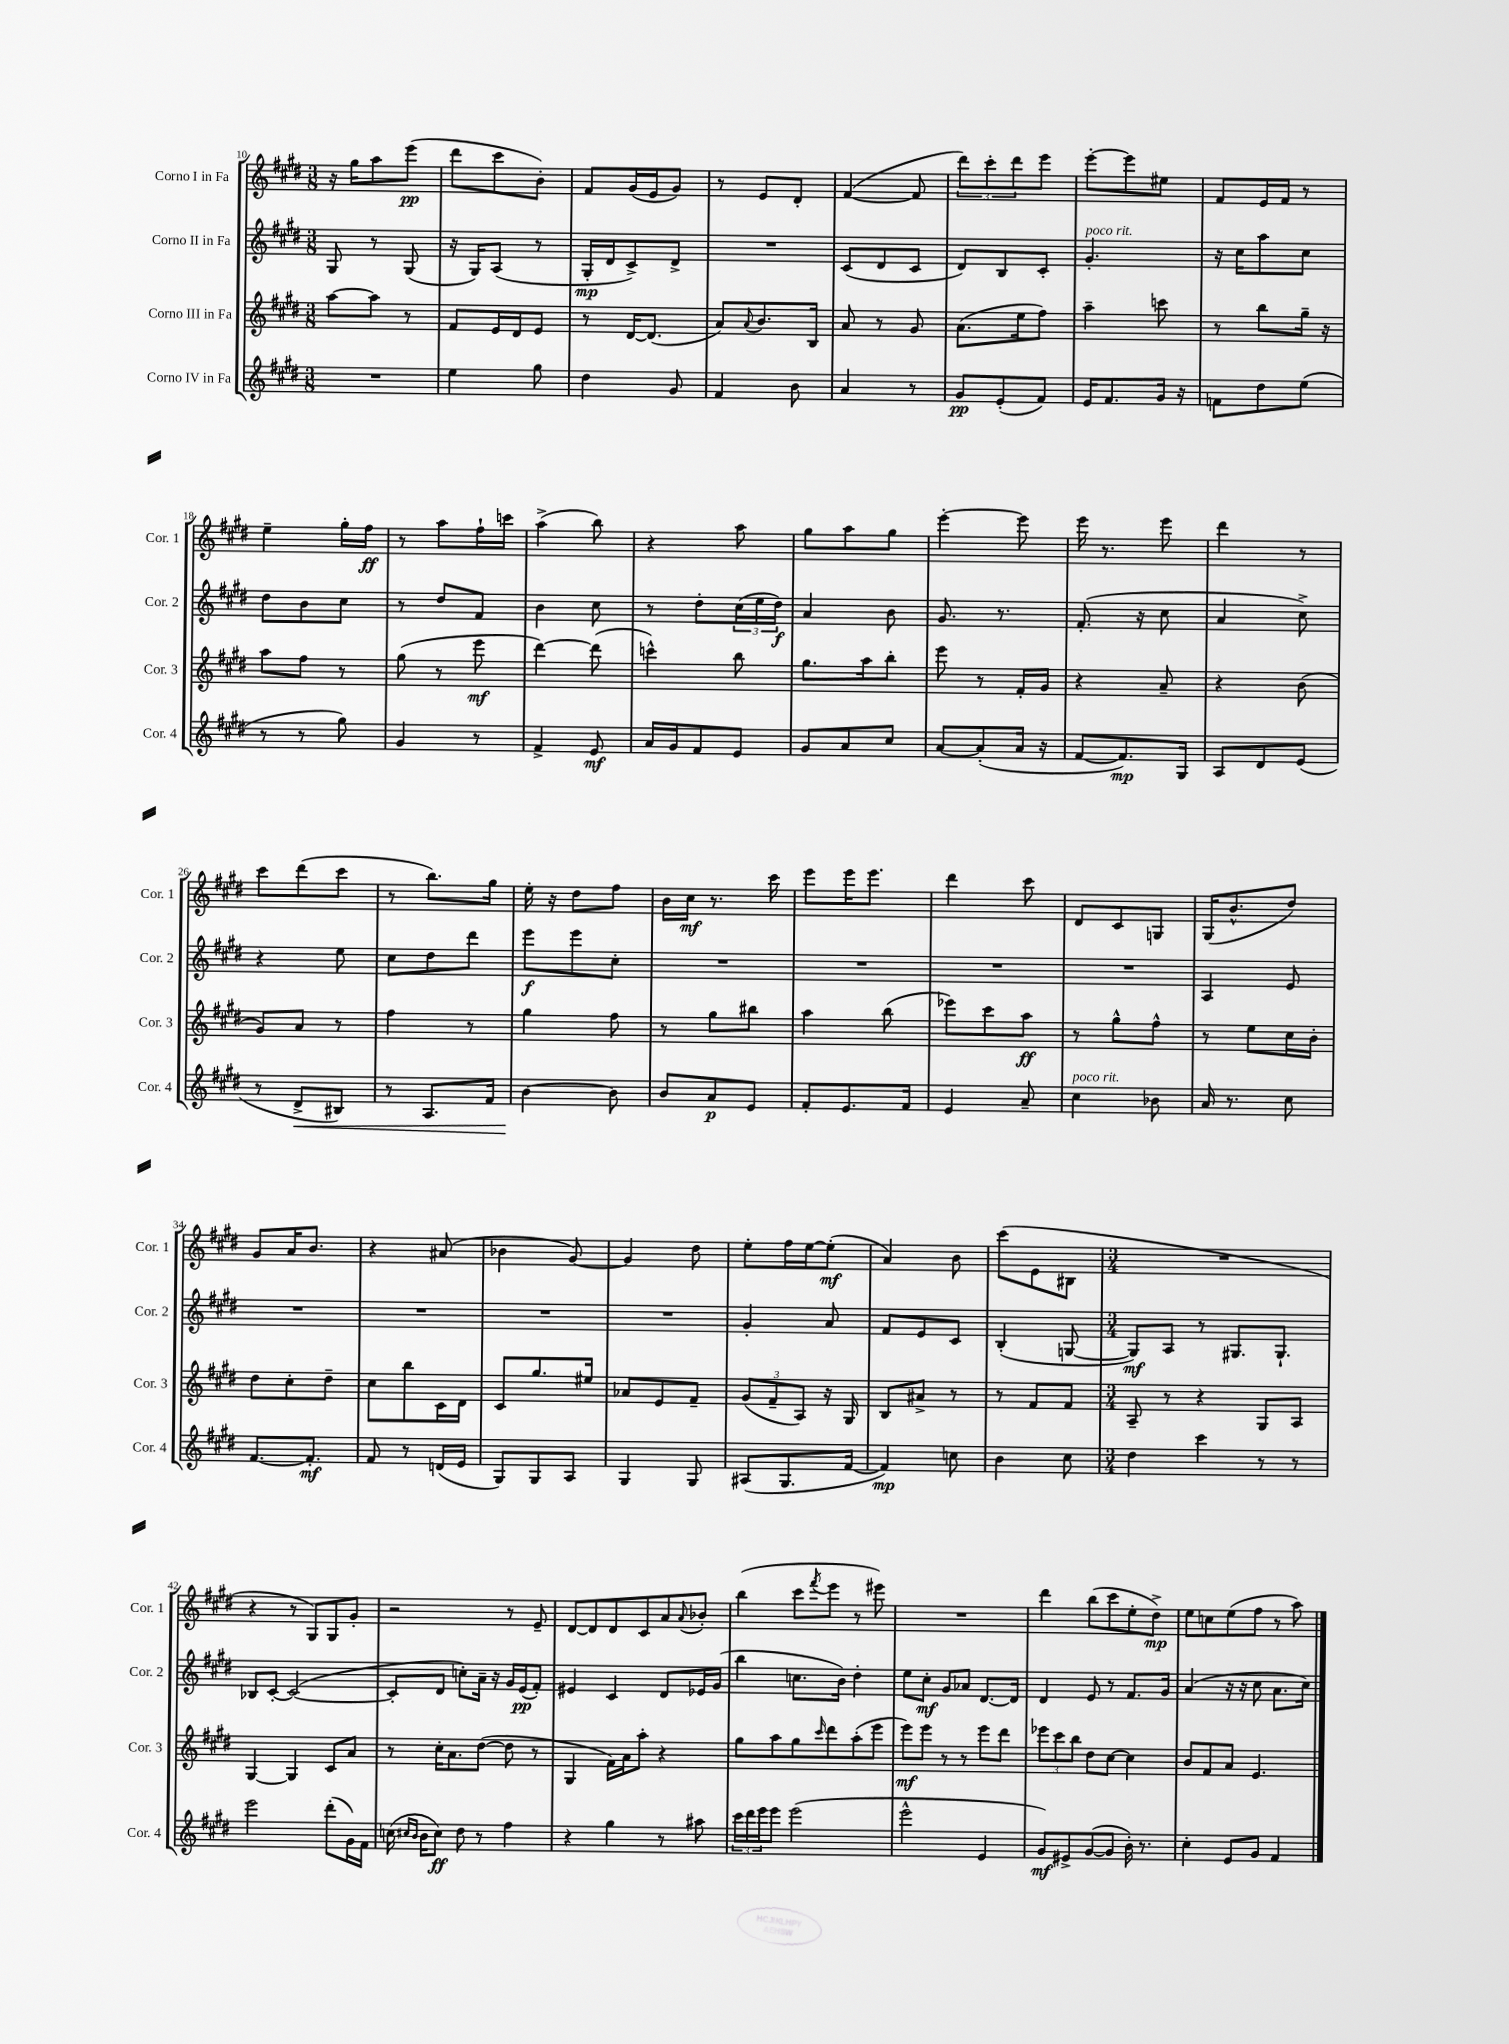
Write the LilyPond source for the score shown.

<<
\new StaffGroup <<
\new Staff = "s0" \with { instrumentName = "Corno I in Fa" shortInstrumentName = "Cor. 1" } {
    \clef treble \key e \major \numericTimeSignature \time 3/8
    r16 gis''16 a''8 e'''8\pp( |
    dis'''8 cis'''8 b'8-.) |
    fis'8 gis'16( e'16 gis'8) |
    r8 e'8 dis'8-. |
    fis'4~( fis'8 |
    \tuplet 3/2 { dis'''8) cis'''8-. dis'''8 } e'''8 |
    e'''8~-. e'''8 eis''8 |
    fis'8 e'16 fis'16 r8 |
    e''4-- gis''16-. fis''16\ff |
    r8 a''8 fis''16-! c'''16 |
    a''4->( b''8) |
    r4 a''8 |
    gis''8 a''8 gis''8 |
    e'''4~-. e'''8 |
    e'''16 r8. e'''8 |
    dis'''4 r8 |
    cis'''8 dis'''8( cis'''8 |
    r8 b''8.) gis''16 |
    e''16-. r16 dis''8 fis''8 |
    b'16 cis''16\mf r8. cis'''16 |
    e'''8 e'''16 e'''8. |
    dis'''4 cis'''8 |
    dis'8 cis'8 g8 |
    gis16( b'8.-^ dis''8) |
    gis'8 a'16 b'8. |
    r4 ais'8( |
    bes'4 gis'8~) |
    gis'4 dis''8 |
    e''8-. fis''16 e''16~ e''8-.\mf( |
    a'4) b'8 |
    cis'''8( e'8 bis8 |
    \numericTimeSignature \time 3/4 R2. |
    r4 r8 gis8) gis8 gis'8-. |
    r2 r8 e'8-- |
    dis'8~ dis'8 dis'8 cis'8 a'8 \appoggiatura { a'8 } bes'8-. |
    b''4( cis'''8 \acciaccatura { fis'''8 } e'''8 r8 eis'''8) |
    R2. |
    dis'''4 b''8( cis'''8 e''8-. dis''8->\mp) |
    e''8 c''8 e''8( fis''8 r8 a''8) \bar "|." |
}
\new Staff = "s1" \with { instrumentName = "Corno II in Fa" shortInstrumentName = "Cor. 2" } {
    \clef treble \key e \major \numericTimeSignature \time 3/8
    gis8 r8 gis8( |
    r16 gis16) a8( r8 |
    gis16-.\mp dis'16 cis'8->) dis'8-> |
    R4. |
    cis'8( dis'8 cis'8 |
    dis'8) b8 cis'8-. |
    gis'4.-.^\markup { \italic "poco rit." } |
    r16 cis''16 a''8 cis''8 |
    dis''8 b'8 cis''8 |
    r8 dis''8 fis'8 |
    b'4 cis''8 |
    r8 dis''8-. \tuplet 3/2 { cis''16( e''16 dis''16\f) } |
    a'4 b'8 |
    gis'8. r8. |
    fis'8.-.( r16 cis''8 |
    a'4 cis''8->) |
    r4 e''8 |
    cis''8 dis''8 dis'''8 |
    e'''8\f e'''8 cis''8-. |
    R4. |
    R4. |
    R4. |
    R4. |
    a4 e'8 |
    R4. |
    R4. |
    R4. |
    R4. |
    gis'4-. a'8 |
    fis'8 e'8 cis'8 |
    b4-.( g8~ |
    \numericTimeSignature \time 3/4 g8\mf) a8 r8 gis8. gis8.-! |
    bes8 cis'8~-. cis'2~( |
    cis'8-. dis'8 c''8-.) a'16-- r16 gis'16 e'16\pp( fis'8-.) |
    eis'4 cis'4 dis'8 ees'16 gis'16( |
    b''4 c''8. b'16) dis''4-. |
    e''8 cis''8-.\mf gis'8 aes'8 dis'8.~ dis'16 |
    dis'4 e'8 r8 fis'8. gis'16 |
    a'4( r16 r16 cis''8 a'8. cis''16) \bar "|." |
}
\new Staff = "s2" \with { instrumentName = "Corno III in Fa" shortInstrumentName = "Cor. 3" } {
    \clef treble \key e \major \numericTimeSignature \time 3/8
    a''8~ a''8 r8 |
    fis'8 e'16 dis'16 e'8 |
    r8 dis'16~ dis'8.( |
    a'8) \appoggiatura { a'8 } b'8. b16 |
    a'8 r8 gis'8 |
    a'8.( e''16 fis''8) |
    a''4-- c'''8 |
    r8 b''8 gis''16-- r16 |
    a''8 fis''8 r8 |
    gis''8( r8 e'''8\mf |
    dis'''4~) dis'''8( |
    c'''4-^) b''8 |
    gis''8. a''16 b''8-. |
    e'''8 r8 fis'16-. gis'16 |
    r4 a'8-- |
    r4 b'8( |
    gis'8) a'8 r8 |
    fis''4 r8 |
    gis''4 fis''8 |
    r8 gis''8 bis''8 |
    a''4 b''8( |
    ees'''8) cis'''8 a''8\ff |
    r8 gis''8-^ fis''8-^ |
    r8 e''8 cis''16 b'16-. |
    dis''8 cis''8-. dis''8-- |
    cis''8 b''8 cis'16 dis'16 |
    cis'8 gis''8. eis''16 |
    aes'8 e'8 fis'8-- |
    \tuplet 3/2 { gis'8( fis'8-- a8) } r16 gis16 |
    b8 ais'8-> r8 |
    r8 fis'8 fis'8 |
    \numericTimeSignature \time 3/4 a8-- r8 r4 gis8 a8 |
    gis4~ gis4 cis'8 a'8 |
    r8 cis''16-. a'8. dis''8~( dis''8 r8 |
    gis4 fis'16) a'16 a''8-. r4 |
    gis''8 a''8 gis''8 \grace { cis'''16 } dis'''8 a''8-.( e'''8 |
    e'''8\mf) e'''8 r8 r8 e'''8 dis'''8 |
    \tuplet 3/2 { ees'''8 cis'''8 b''8 } dis''8 cis''8~ cis''4 |
    b'8 fis'8 a'8 e'4. \bar "|." |
}
\new Staff = "s3" \with { instrumentName = "Corno IV in Fa" shortInstrumentName = "Cor. 4" } {
    \clef treble \key e \major \numericTimeSignature \time 3/8
    R4. |
    e''4 gis''8 |
    dis''4 gis'8 |
    fis'4 b'8 |
    a'4 r8 |
    gis'8\pp e'8-.( fis'8) |
    e'16 fis'8. gis'16 r16 |
    f'8 dis''8 e''8( |
    r8 r8 gis''8) |
    gis'4 r8 |
    fis'4-> e'8\mf |
    a'16 gis'16 fis'8 e'8 |
    gis'8 a'8 cis''8 |
    a'8~ a'8-.( a'16 r16 |
    fis'8~ fis'8.\mp) gis16 |
    a8 dis'8 e'8( |
    r8 dis'8->\< bis8) |
    r8 a8. fis'16 |
    b'4~\! b'8 |
    b'8 a'8\p e'8 |
    fis'8-. e'8. fis'16 |
    e'4 a'8-- |
    cis''4^\markup { \italic "poco rit." } bes'8 |
    a'16 r8. cis''8 |
    fis'8.~ fis'8.-.\mf |
    fis'8 r8 d'16( e'16 |
    gis8) gis8 a8 |
    gis4 gis8 |
    ais8( gis8. fis'16~ |
    fis'4\mp) c''8 |
    b'4 cis''8 |
    \numericTimeSignature \time 3/4 dis''4 cis'''4 r8 r8 |
    e'''2 dis'''8-.( gis'16) fis'16 |
    c''16( \grace { cis''16 b'16 } b'16 cis''8\ff) dis''8 r8 fis''4 |
    r4 gis''4 r8 ais''8 |
    \tuplet 3/2 { cis'''16 dis'''16 e'''16 } e'''8 e'''2( |
    e'''2-^ e'4 |
    gis'8\mf) eis'8-> gis'8~( gis'8 b'16-.) r8. |
    cis''4-. e'8 gis'8 fis'4 \bar "|." |
}
>>
>>
\layout { \context { \Score currentBarNumber = #10 } }
